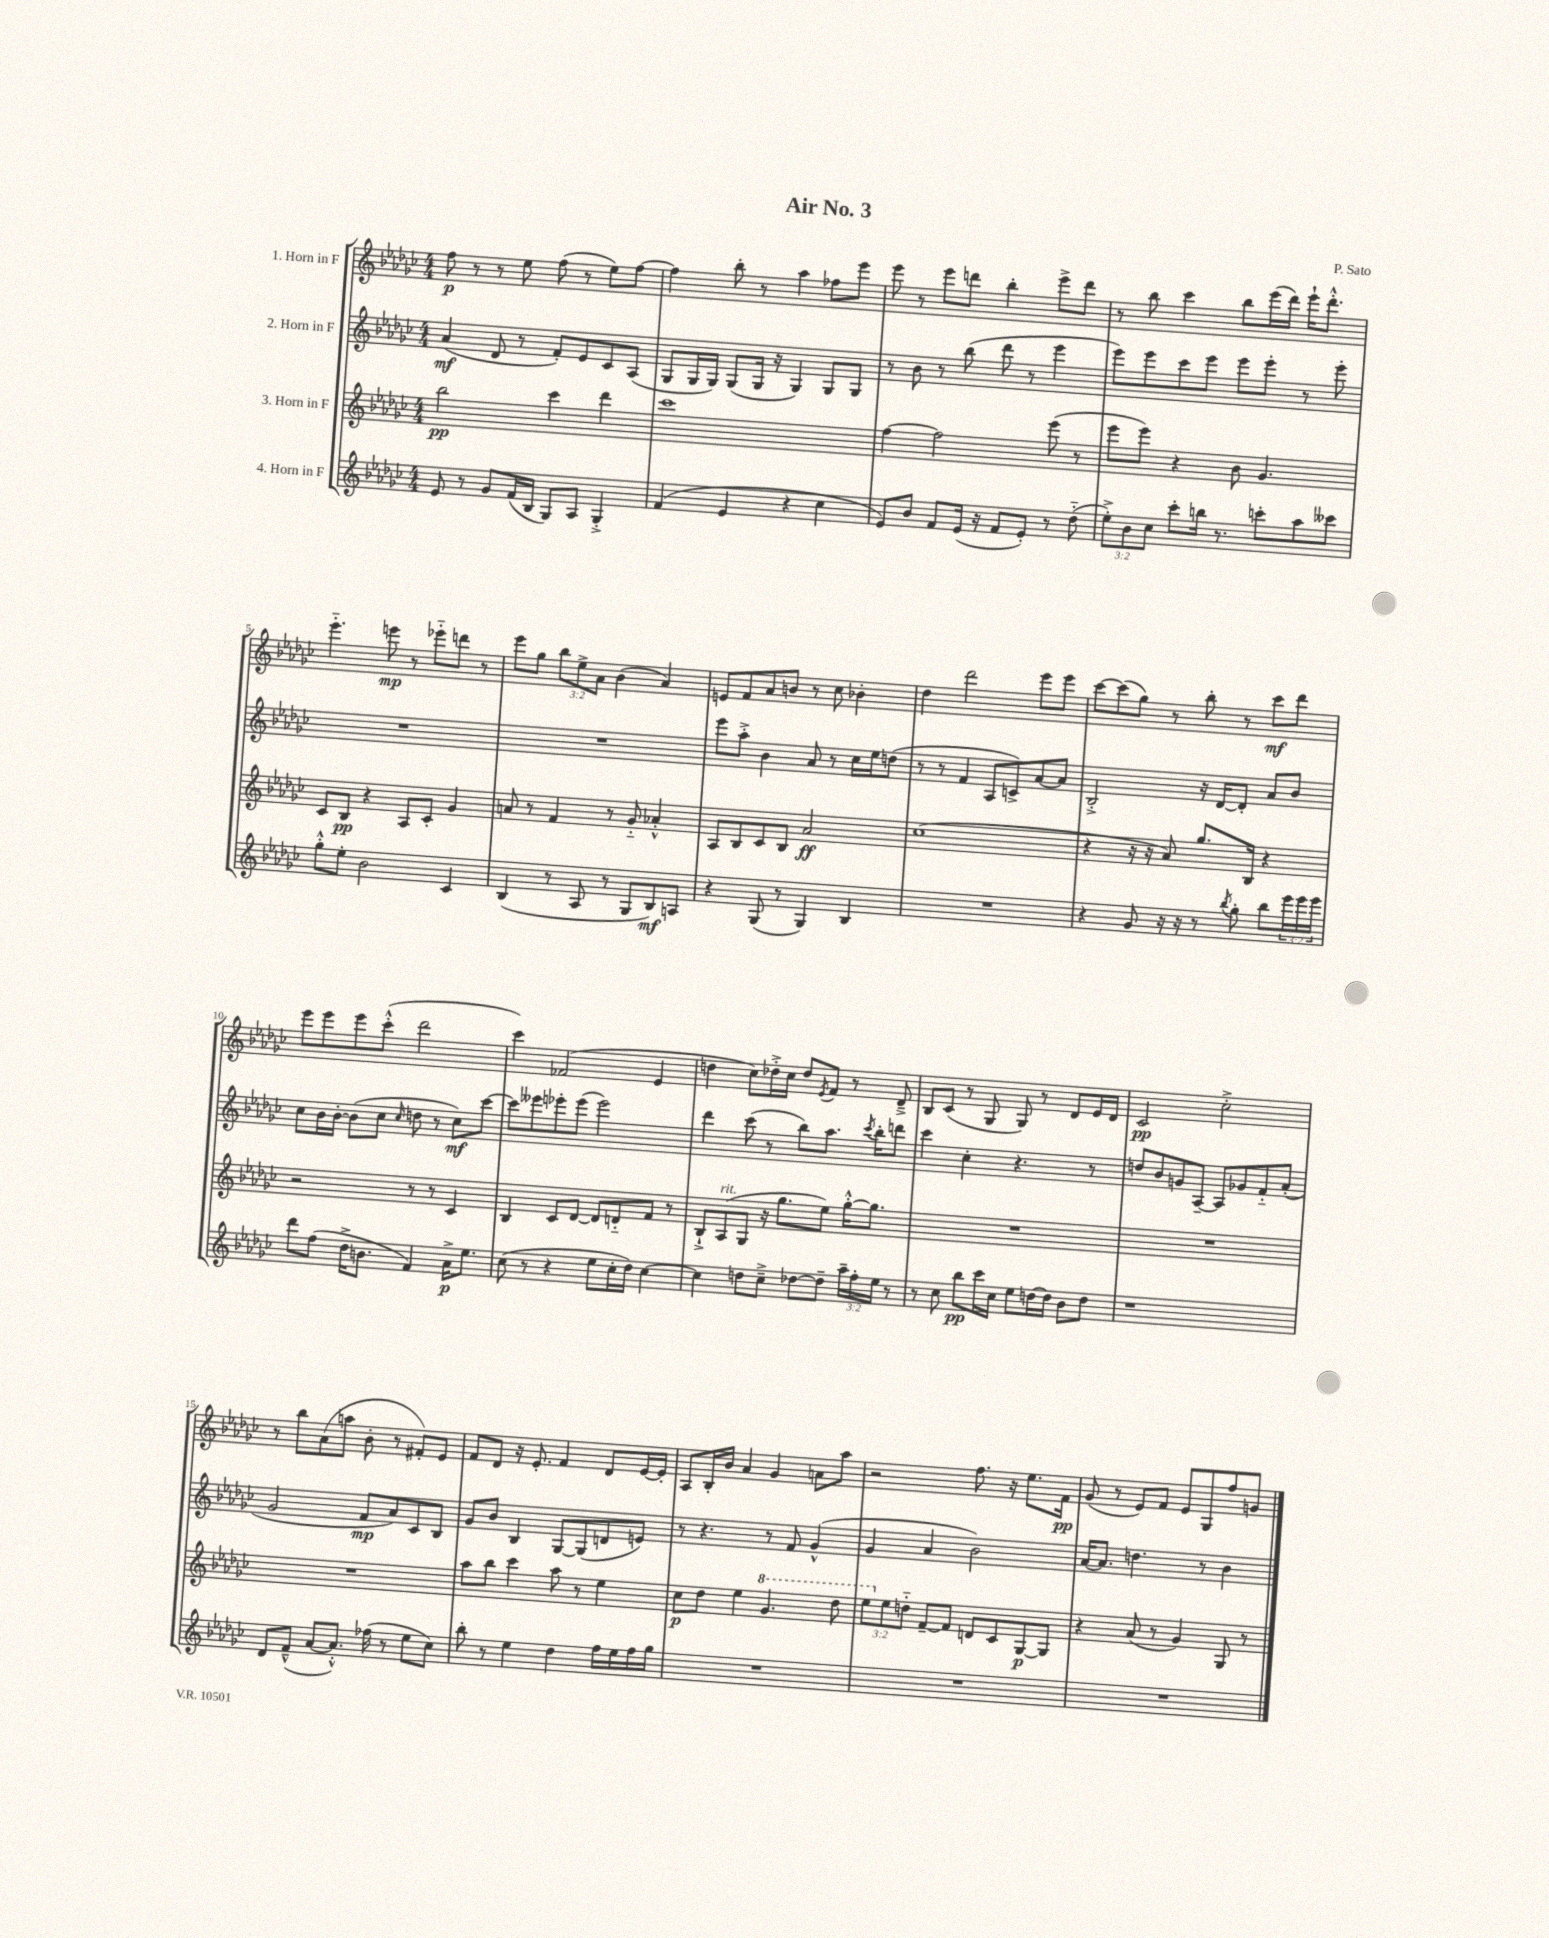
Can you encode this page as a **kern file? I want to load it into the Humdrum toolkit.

**kern	**kern	**kern	**kern
*staff4	*staff3	*staff2	*staff1
*clefG2	*clefG2	*clefG2	*clefG2
*k[b-e-a-d-g-c-]	*k[b-e-a-d-g-c-]	*k[b-e-a-d-g-c-]	*k[b-e-a-d-g-c-]
*M4/4	*M4/4	*M4/4	*M4/4
8e-	2bb-	(4a-	8ff
8r	.	.	8r
8g-	.	8d-	8r
(16f	.	8r	8ee-
16B-	.	.	.
8G-)	4ccc-	8f')	(8ff
8A-	.	8e-	8r
4G-'^	4ddd-	8c-	8ee-)
.	.	(8A-	[8ff
=	=	=	=
(4f	1ccc-	8G-	4ff]
.	.	16G-	.
.	.	16G-)	.
4e-	.	(8G-	8bb-'
.	.	16G-	8r
.	.	16r	.
4r	.	4G-)	4aa-
4cc-	.	8G-	8ff-
.	.	8G-	8eee-
=	=	=	=
8e-)	[4ff	8r	8eee-
8b-	.	8b-	8r
8f	2ff]	8r	8eee-
(16e-	.	(8bb-	8ddd
16r	.	.	.
8f	.	8ddd-	4bb-'
8e-')	.	8r	.
8r	(8eee-	4eee-	8eee-^
(8dd-'~	8r	.	8ddd
=	=	=	=
12ee-'^)	8eee-	8eee-)	8r
12b-	.	.	.
.	8eee-)	8eee-	8bb-
12cc-	.	.	.
8ccc-'	4r	8ccc-	4ccc-
16bb	.	8eee-	.
8.r	.	.	.
.	8b-	8eee-	8bb-
8ccc'	4.g-	8eee-'	(16eee-
.	.	.	16ddd-)
8aa-	.	8r	16eee-`
.	.	.	8.ddd-'^^
8ccc--	.	8eee-'	.
=	=	=	=
8gg-'^^	8c-	1r	4.eee-'~
8ee-'	8B-	.	.
2b-	4r	.	.
.	.	.	8eee
.	8A-	.	8r
.	8c-'	.	8eee-'~
4c-	4g-	.	8ddd
.	.	.	8r
=	=	=	=
(4B-	8a	1r	8eee-
.	8r	.	8gg-
8r	4f	.	12bb-
.	.	.	12ee-^
8A-	.	.	.
.	.	.	12a-
8r	8r	.	(4b-
8G-	8g-'~	.	.
8B-)	4a-'^^	.	4a-)
8A	.	.	.
=	=	=	=
4r	8A-	8eee-	8e
.	8B-	8aa-'^	8f
(8G-	8c-	4b-	8a-
8r	8B-	.	8b
4G-)	2a-	8a-	8r
.	.	8r	8cc-
4B-	.	16cc-	4b-'
.	.	16ee-	.
.	.	(8dd	.
=	=	=	=
1r	(1cc-	8r	4dd-
.	.	8r	.
.	.	4f	2ddd-
.	.	8A-	.
.	.	8c^)	.
.	.	[8a-	8eee-
.	.	8a-]	8eee-
=	=	=	=
4r	4r	2B-'^	[8ccc-
.	.	.	(8ccc-]
8g-	16r	.	8gg-)
.	16r	.	.
16r	8a-)	.	8r
16r	.	.	.
8r	8.gg-	16r	8bb-'
.	.	[16d-	.
8qbb-	.	.	.
8gg-'	.	8d-']	8r
.	16B-	.	.
8bb-	4r	8a-	8ccc-
24eee-	.	8b-	8ddd-
24eee-	.	.	.
24eee-	.	.	.
=	=	=	=
8ddd-	2r	8cc-	8eee-
(8ff	.	16b-	8eee-
.	.	[16b-'	.
16dd-^	.	(8b-]	8eee-
8.b	.	.	.
.	.	8cc-	(8ccc-'^^
.	.	16qqcc-	.
4f)	8r	8dd	2ddd-
.	8r	8r	.
16a-^	4c-	8cc-)	.
8.ee-	.	.	.
.	.	[8ccc-	.
=	=	=	=
(8cc-	4B-	8ccc-]	4ccc-)
8r	.	8eee--	.
4r	8c-	8eee-'	(2f-
.	[8d-	(8eee-	.
8ee-	8d-]	2eee-)	.
16cc-'	8d'~	.	.
16dd-)	.	.	.
[4cc-	8f	.	4e-
.	8r	.	.
=	=	=	=
4cc-]	8B-`^	4ddd-	4dd
.	(8A-	.	.
8dd	8G-	(8ccc-	8cc-)
8cc-~^	16r	8r	16dd-'^
.	8.gg-	.	16cc-
[8dd-	.	8bb-)	8dd-
.	.	.	8qe-
8dd-~]	8ee-)	8.aa-	8f
24aa-~	[16gg-'^^	.	8r
24ff'	.	.	.
.	.	8qccc-	.
.	8.gg-]	16bb-'	.
24ee-	.	.	.
8r	.	8ddd	8d-~^
=	=	=	=
8r	1r	4ccc-	8B-
8cc-	.	.	(8c-
8bb-	.	4cc-'	8r
16ccc-	.	.	8G-
16cc-	.	.	.
8ee-	.	4.r	8G-)
[16dd	.	.	8r
16dd]	.	.	.
8b-	.	.	8d-
8dd	.	8r	16e-
.	.	.	16d-
=	=	=	=
1r	1r	8dd	2c-
.	.	8b-	.
.	.	8g	.
.	.	[8A-~	.
.	.	8A-]	2cc-'^
.	.	8g-	.
.	.	8f'~	.
.	.	(8a-'	.
=	=	=	=
8d-	1r	2g-	8r
(8f~^^	.	.	8bb-
[8a-	.	.	(8a-
8.a-'^^])	.	.	8aa
.	.	8f	8b-'
(16ff-	.	.	.
8r	.	8a-)	8r
8ee-	.	8c-	8f#')
8cc-)	.	8B-	8e-
=	=	=	=
8bb-'	8aa-	8g-	8f
8r	8bb-	8b-	8d-
4ee-	4ccc-	4B-	16r
.	.	.	8.e-'
4dd-	8aa-	[8G-	4f
.	8r	(8G-]	.
16ff	4ee-	8d	8d-
16ee-	.	.	.
16ff	.	8e)	[16e-
16gg-	.	.	16e-']
=	=	=	=
1r	8cc-	8r	8A-
.	8dd-	4.r	16B-'
.	.	.	16b-
.	4ee-	.	4a-
.	4.gg-	8r	4g-
.	.	8f	.
.	.	(4g-^^	8a
.	8ddd-	.	8aa-
=	=	=	=
1r	12eee-	4g-	2r
.	12ee-	.	.
.	12dd'~	.	.
.	[8f~	4a-	.
.	8f]	.	.
.	8d	2b-)	8.ff
.	8c-	.	.
.	.	.	16r
.	[8G-	.	8.ee-
.	8G-]	.	.
.	.	.	16f
=	=	=	=
1r	4r	[16a-	(8g-
.	.	8.a-]	.
.	.	.	8r
.	(8a-	4.dd	8e-)
.	8r	.	8f
.	4g-)	.	8e-
.	.	8r	8G-
.	8G-	4b-	8ff
.	8r	.	8g
==	==	==	==
*-	*-	*-	*-
